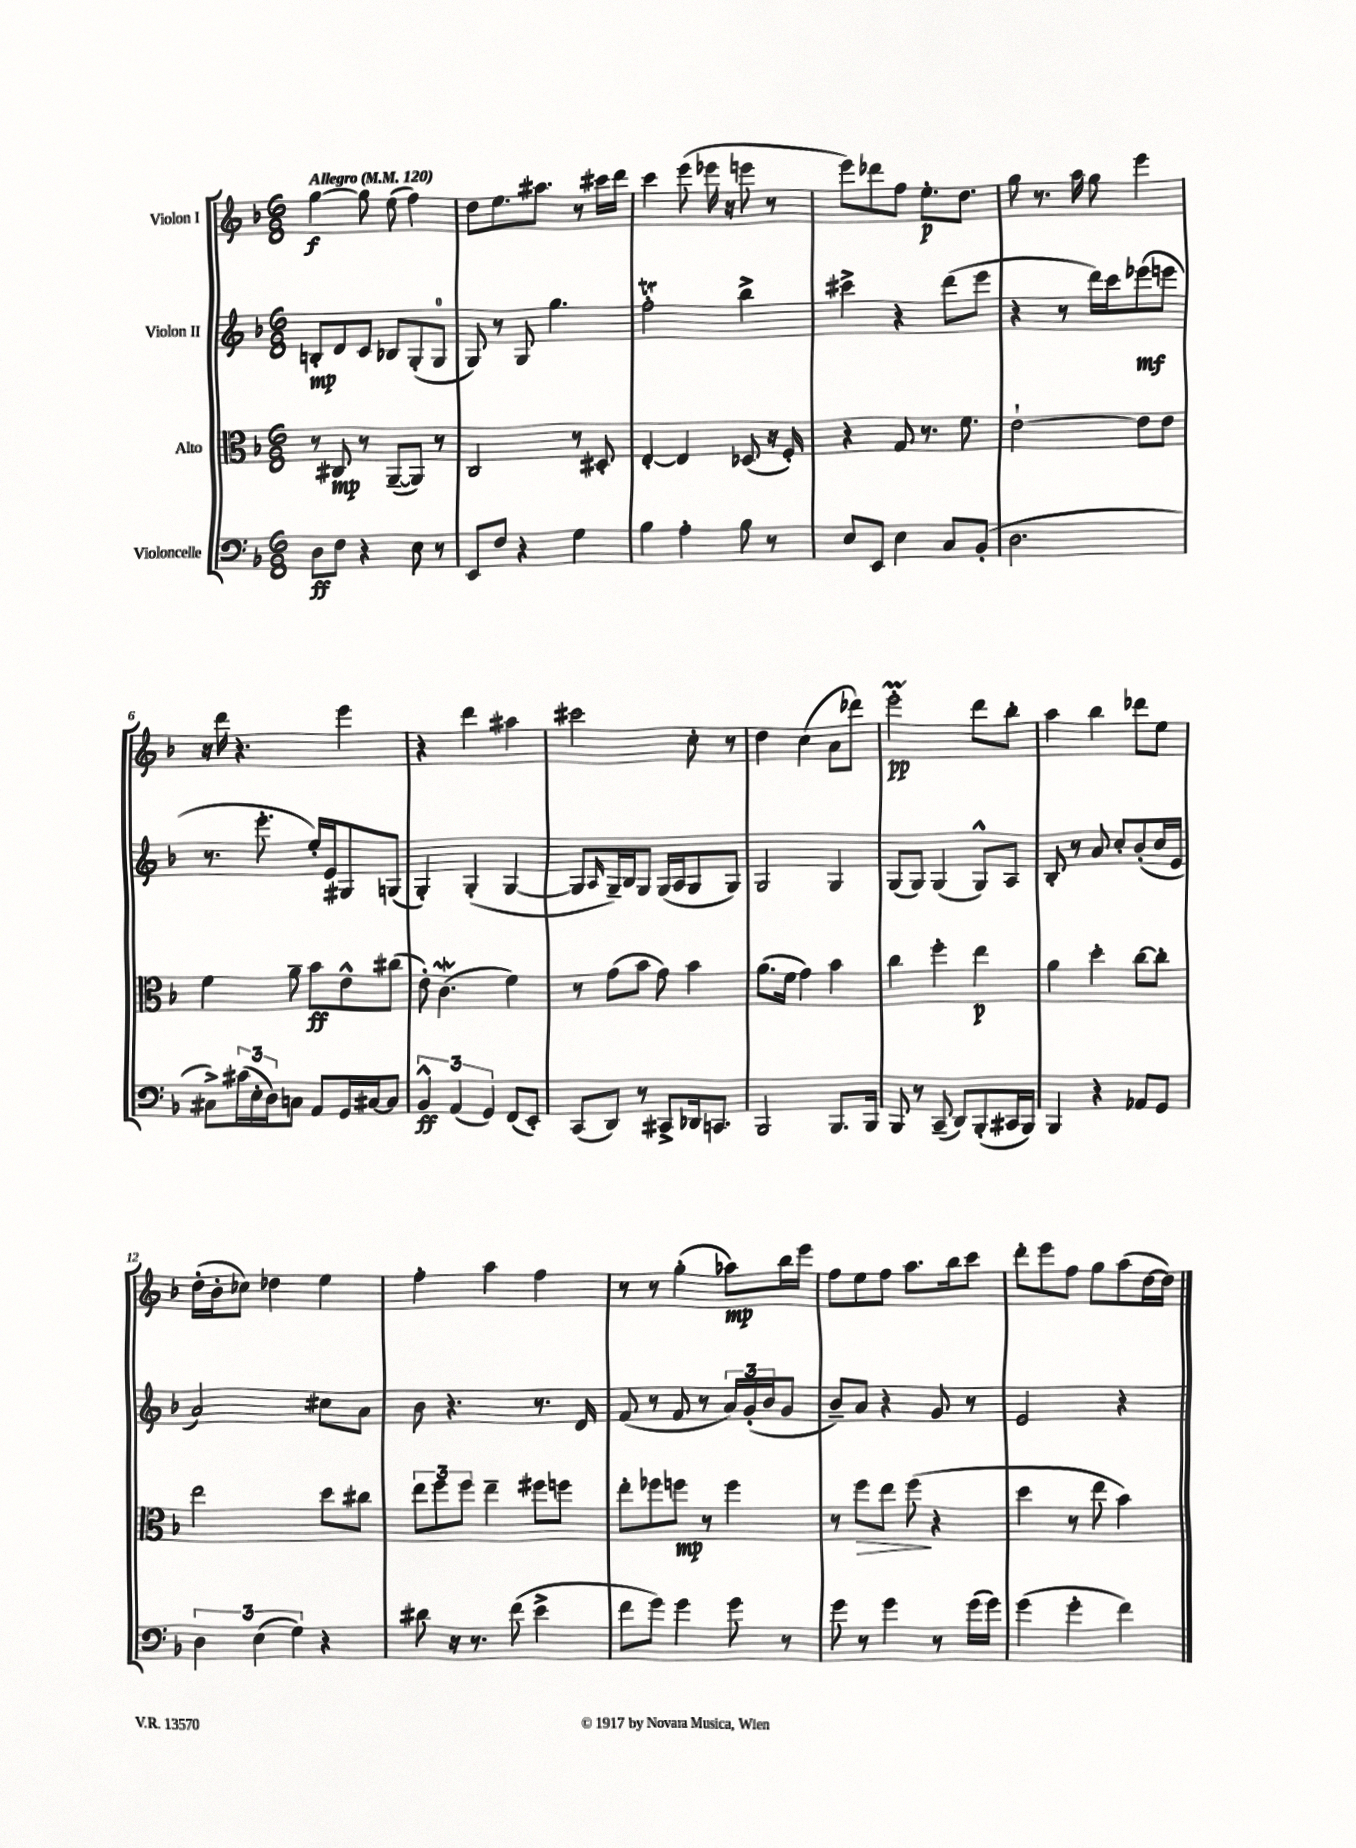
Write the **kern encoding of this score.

**kern	**kern	**kern	**kern
*staff4	*staff3	*staff2	*staff1
*clefF4	*clefC3	*clefG2	*clefG2
*k[b-]	*k[b-]	*k[b-]	*k[b-]
*M6/8	*M6/8	*M6/8	*M6/8
*MM120	*MM120	*MM120	*MM120
8D	8r	8B'	[4gg
8F	8C#	8d	.
4r	8r	8c	8gg]
.	([8AA~	8B-	(8ee
8E	8AA])	(8G'	4ff)
8r	8r	8G	.
=	=	=	=
8EE	2C	8G)	8dd
8F	.	8r	8.ee
4r	.	8G	.
.	.	.	8.aa#
.	.	4.gg	.
4G	8r	.	8r
.	8D#'	.	16ccc#
.	.	.	16ddd
=	=	=	=
4B-	[4E'	2ff'	4ccc
4A'	4E]	.	(8eee
.	.	.	16eee-
.	.	.	16r
8B-	(8D-	4bb-^	8eee
8r	16r	.	8r
.	16F')	.	.
=	=	=	=
8E	4r	4ccc#^	8eee)
8EE	.	.	8ddd-
4E	8G	4r	8ff
.	8.r	.	8.ee'
8C	.	(8ddd	.
.	8.f	.	8.dd
(8BB-'	.	8eee	.
=	=	=	=
2.D	[2e`	4r	8gg
.	.	.	8.r
.	.	8r	.
.	.	.	16aa
.	.	16ddd)	8gg
.	.	16ccc	.
.	8e]	(8eee-	4eee
.	8e	8eee	.
=	=	=	=
8C#^)	4f	8.r	16r
.	.	.	16ddd
(24c#	.	.	4.r
24E'	.	.	.
.	.	8.eee'	.
24D)	.	.	.
8C	8a~	.	.
8AA	8b-	16ee')	.
.	.	16e	.
16GG	8e^^	8G#	4eee
[16C#	.	.	.
8C#]	(8cc#	(8G	.
=	=	=	=
6BB-^^	8e')	4G')	4r
.	(4.c	.	.
(6AA	.	.	.
.	.	(4G'	4ddd
6GG)	.	.	.
(8FF	4f)	[4G	4aa#
8EE')	.	.	.
=	=	=	=
(8CC	8r	8G]	2ccc#
.	.	16qqA	.
8DD)	(8g	16G~)	.
.	.	16B-	.
8r	8b-	8G	.
8CC#^	8g)	(16G	.
.	.	16A	.
16DD-	4b-	8G	8cc'
8.CC	.	.	.
.	.	8G)	8r
=	=	=	=
2BBB-	(8.a	2G	4dd
.	16f	.	.
.	4g)	.	(4cc
8.BBB-	4b-	4G	8a
.	.	.	8ddd-)
16BBB-	.	.	.
=	=	=	=
8BBB-	4cc	(8G	2eee'
8r	.	8G)	.
(8CC~	4ff'	(4G	.
8DD)	.	.	.
(8BBB-'	4ee	8G^^)	8ddd
16CC#	.	8A	8bb-'
16BBB-)	.	.	.
=	=	=	=
4BBB-	4a	8B-'	4aa
.	.	8r	.
4r	4dd'	8a	4bb-
.	.	8cc'	.
8AA-	[8cc	(8b-'	8ddd-
8GG	8cc']	16cc	8ee
.	.	16e	.
=	=	=	=
6D	2ee	2a)	(16dd'
.	.	.	16b-'
.	.	.	8cc-)
(6E	.	.	.
.	.	.	4dd-
6G)	.	.	.
4r	8dd	8cc#	4ee
.	8cc#	8a	.
=	=	=	=
8d#	12ee	8b-	4ff'
.	12ff	.	.
16r	.	4.r	.
.	12ff	.	.
8.r	.	.	.
.	4ee~	.	4aa
(8f	.	.	.
4e^	8ff#	8.r	4ff
.	8ff	.	.
.	.	16d	.
=	=	=	=
8f	8ee'	(8f	8r
8g)	8ff-	8r	8r
4g	8ff	8f	(4gg'
.	8r	8r	.
8g	4ff	24a)	8aa-)
.	.	(24g'	.
.	.	24b-	.
8r	.	8g	16bb-
.	.	.	16eee
=	=	=	=
8g	8r	8b-~)	8ff
8r	8ff	8a	8ee
4g	8ee	4r	8ff
.	(8ff	.	8.aa
8r	4r	8g	.
.	.	.	16bb-
(16g	.	8r	8ccc
16g)	.	.	.
=	=	=	=
(4g	4dd	2e	8ddd'
.	.	.	8eee
4g'	8r	.	8ff
.	8ee	.	8gg
4f)	4b-)	4r	(8aa
.	.	.	[16dd
.	.	.	16dd])
==	==	==	==
*-	*-	*-	*-
